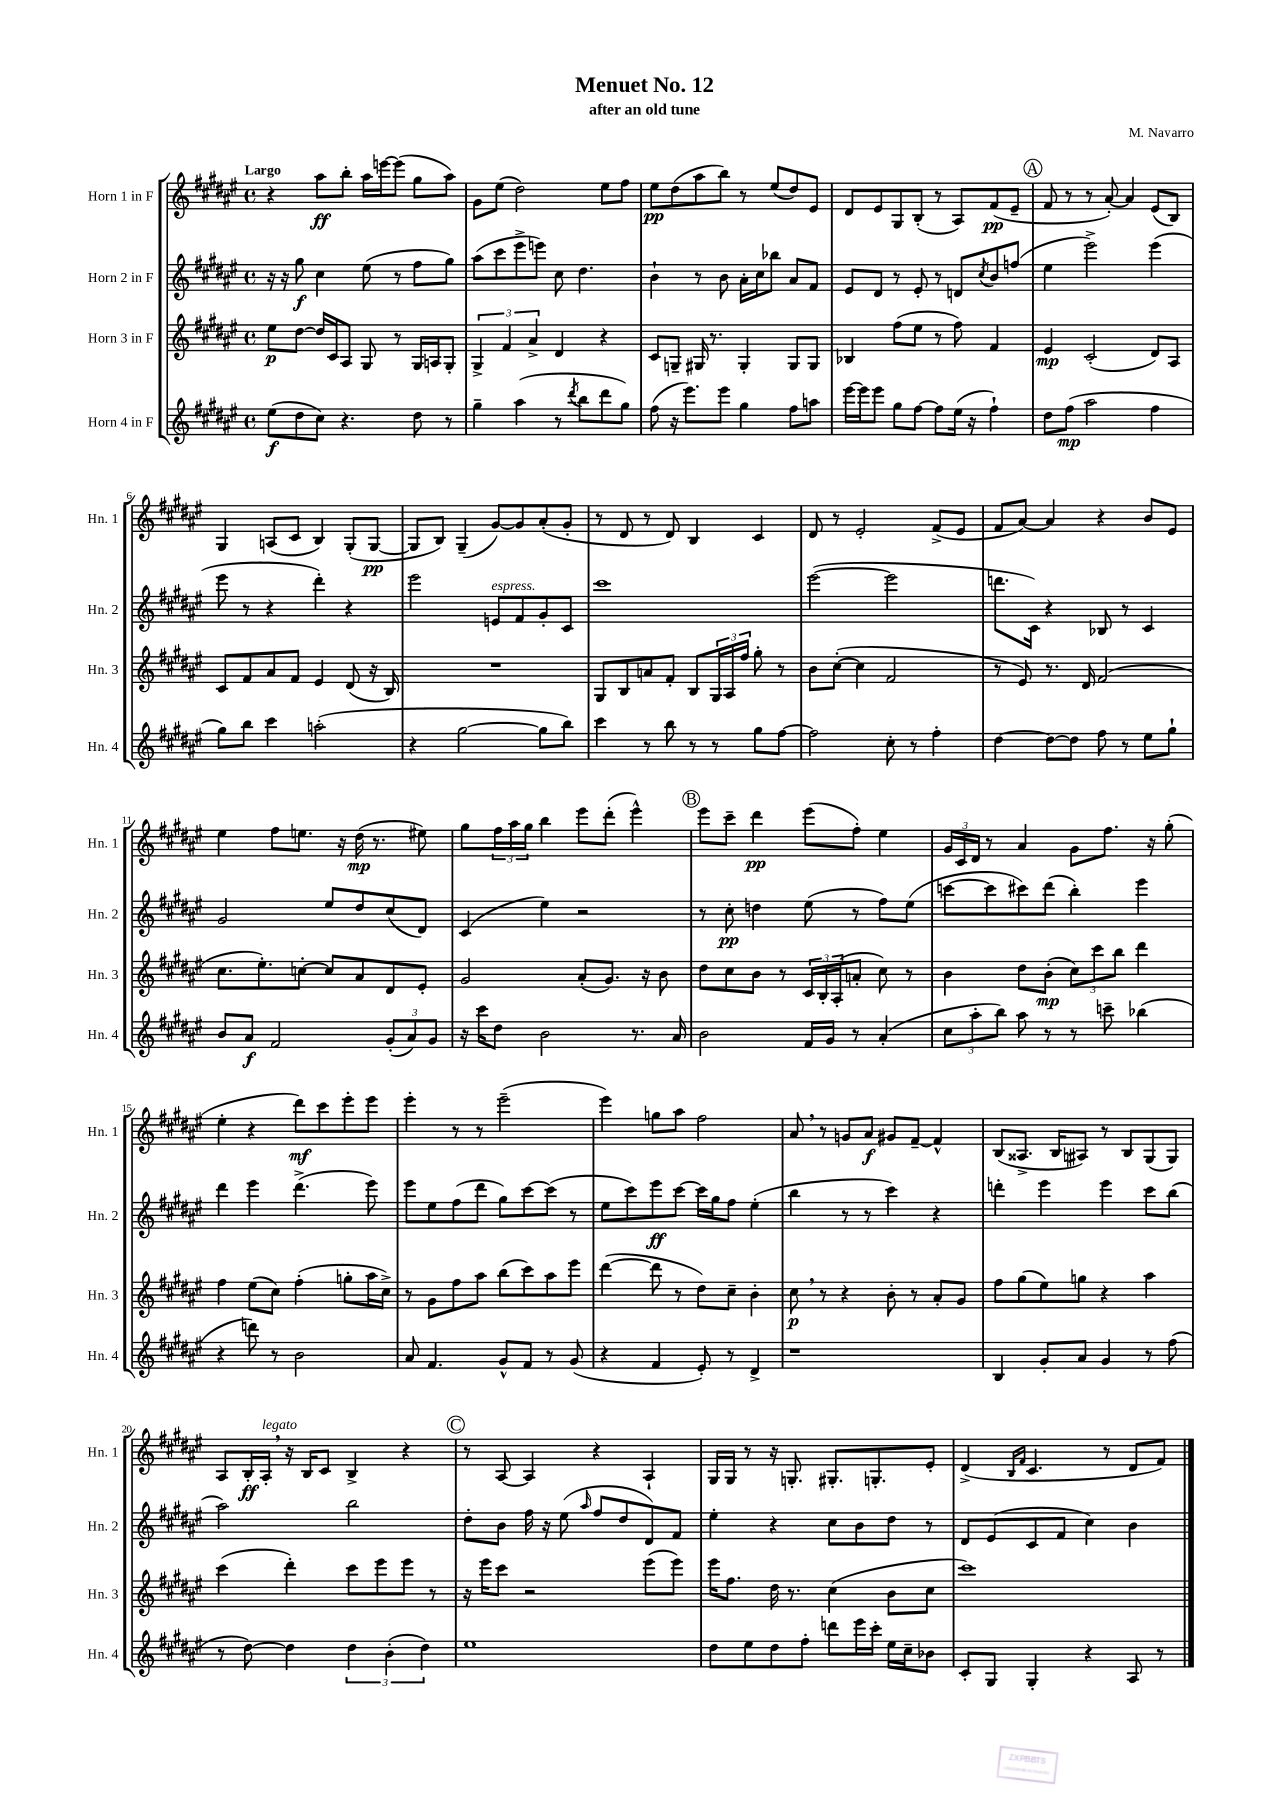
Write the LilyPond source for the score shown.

\header { title = "Menuet No. 12" composer = "M. Navarro" subtitle = "after an old tune" }
<<
\new StaffGroup <<
\new Staff = "s0" \with { instrumentName = "Horn 1 in F" shortInstrumentName = "Hn. 1" } {
    \clef treble \key fis \major \defaultTimeSignature \time 4/4 \tempo "Largo"
    r4 ais''8\ff b''8-. ais''16 e'''16~ e'''8( gis''8 ais''8) |
    gis'8 eis''8( dis''2) eis''8 fis''8 |
    eis''8\pp dis''8( ais''8 b''8) r8 eis''8( dis''8) eis'8 |
    dis'8 eis'8 gis8 b8-.( r8 ais8) fis'8\pp( eis'8-- |
    \mark \markup { \circle "A" } fis'8 r8 r8 ais'8~-.) ais'4 eis'8( b8) |
    gis4 a8( cis'8 b4) gis8-.( gis8~\pp |
    gis8 b8) gis4--( gis'8~) gis'8 ais'8-.( gis'8-. |
    r8 dis'8 r8 dis'8) b4 cis'4 |
    dis'8 r8 eis'2-. fis'8->( eis'8 |
    fis'8 ais'8~) ais'4 r4 b'8 eis'8 |
    eis''4 fis''8 e''8. r16 dis''16\mp( r8. eis''8) |
    gis''8 \tuplet 3/2 { fis''16 ais''16 gis''16 } b''4 eis'''8 dis'''8-.( eis'''4-^) |
    \mark \markup { \circle "B" } eis'''8 cis'''8-- dis'''4\pp eis'''8( fis''8-.) eis''4 |
    \tuplet 3/2 { gis'16 cis'16 dis'16 } r8 ais'4 gis'8 fis''8. r16 gis''8-.( |
    eis''4-. r4 dis'''8\mf) cis'''8 eis'''8-. eis'''8 |
    eis'''4-. r8 r8 eis'''2--( |
    eis'''4) g''8 ais''8 fis''2 |
    ais'8 \breathe r8 g'8 ais'8\f gis'8 fis'8~-- fis'4-^ |
    b8( aisis8.-> b16 ais8) r8 b8 gis8( gis8) |
    ais8 b16-.\ff ais16-.^\markup { \italic "legato" } \breathe r16 b16 cis'8 b4-> r4 |
    \mark \markup { \circle "C" } r8 ais8~ ais4 r4 ais4-! |
    gis16 gis16 r8 r16 g8.-. gis8.-. g8.-. eis'8-. |
    dis'4->( \grace { b16 fis'16 } cis'4. r8 dis'8 fis'8) \bar "|." |
}
\new Staff = "s1" \with { instrumentName = "Horn 2 in F" shortInstrumentName = "Hn. 2" } {
    \clef treble \key fis \major \defaultTimeSignature \time 4/4
    r16 r16 gis''8\f cis''4 eis''8( r8 fis''8 gis''8) |
    ais''8( cis'''8 eis'''8-> e'''8) cis''8 dis''4. |
    b'4-! r8 b'8 ais'16-. cis''16 bes''8 ais'8 fis'8 |
    eis'8 dis'8 r8 eis'8-. r8 d'8 \acciaccatura { cis''8 } b'8 f''8( |
    \mark \markup { \circle "A" } eis''4 eis'''2->) eis'''4( |
    eis'''8 r8 r4 dis'''4-.) r4 |
    eis'''2 e'8^\markup { \italic "espress." } fis'8 gis'8-. cis'8 |
    cis'''1 |
    eis'''2~( eis'''2 |
    d'''8. cis'16) r4 bes8 r8 cis'4 |
    gis'2 eis''8 dis''8 cis''8( dis'8) |
    cis'4( eis''4) r2 |
    \mark \markup { \circle "B" } r8 cis''8-.\pp d''4 eis''8( r8 fis''8) eis''8( |
    c'''8~ c'''8 cis'''8) dis'''8( b''4-.) eis'''4 |
    dis'''4 eis'''4 dis'''4.->( eis'''8) |
    eis'''8 eis''8 fis''8( dis'''8 gis''8) cis'''8~ cis'''8( r8 |
    eis''8 cis'''8) eis'''8\ff cis'''8~ cis'''16 gis''16 fis''8 eis''4-.( |
    b''4 r8 r8 cis'''4) r4 |
    d'''4-. eis'''4 eis'''4 cis'''8 b''8( |
    ais''2) b''2 |
    \mark \markup { \circle "C" } dis''8-. b'8 fis''16 r16 eis''8( \grace { ais''16 } fis''8 dis''8 dis'8) fis'8 |
    eis''4-. r4 cis''8 b'8 dis''8 r8 |
    dis'8 eis'8( cis'8 fis'8 cis''4) b'4 \bar "|." |
}
\new Staff = "s2" \with { instrumentName = "Horn 3 in F" shortInstrumentName = "Hn. 3" } {
    \clef treble \key fis \major \defaultTimeSignature \time 4/4
    eis''8\p dis''8~ dis''16 cis'16 ais8 gis8 r8 gis16 a16 gis8-. |
    \tuplet 3/2 { gis4-> fis'4 ais'4-> } dis'4 r4 |
    cis'8 g8-- gis16 r8. gis4-. gis8 gis8 |
    bes4 fis''8( eis''8 r8 fis''8) fis'4 |
    \mark \markup { \circle "A" } eis'4\mp cis'2-.( dis'8) ais8 |
    cis'8 fis'8 ais'8 fis'8 eis'4 dis'8( r16 b16) |
    R1 |
    gis8 b8 a'8 fis'8-. b8 \tuplet 3/2 { gis16 ais16 fis''16 } gis''8-. r8 |
    b'8 cis''8~-.( cis''4 fis'2 |
    r8 eis'8) r8. dis'16 fis'2( |
    cis''8. eis''8.-.) c''8~-. c''8 ais'8 dis'8 eis'8-. |
    gis'2 ais'8-.( gis'8.) r16 b'8 |
    \mark \markup { \circle "B" } dis''8 cis''8 b'8 r8 \tuplet 3/2 { cis'16 b16-. ais16-.( } a'8-. cis''8) r8 |
    b'4 dis''8 b'8-.\mp( \tuplet 3/2 { cis''8) cis'''8 b''8 } dis'''4 |
    fis''4 eis''8( cis''8) fis''4-.( g''8-. ais''16 cis''16->) |
    r8 gis'8 fis''8 ais''8 b''8( cis'''8) ais''8 eis'''8 |
    dis'''4~( dis'''8 r8 dis''8) cis''8-- b'4-. |
    cis''8\p \breathe r8 r4 b'8-. r8 ais'8-. gis'8 |
    fis''8 gis''8( eis''8) g''8 r4 ais''4 |
    cis'''4( dis'''4-.) cis'''8 eis'''8 eis'''8 r8 |
    \mark \markup { \circle "C" } r16 eis'''16 cis'''8 r2 eis'''8( eis'''8) |
    eis'''16 fis''8. dis''16 r8. cis''4( b'8 cis''8 |
    cis'''1) \bar "|." |
}
\new Staff = "s3" \with { instrumentName = "Horn 4 in F" shortInstrumentName = "Hn. 4" } {
    \clef treble \key fis \major \defaultTimeSignature \time 4/4
    eis''8\f( dis''8 cis''8) r4. dis''8 r8 |
    gis''4-- ais''4( r8 \acciaccatura { dis'''8 } b''8 dis'''8 gis''8) |
    fis''8( r16 eis'''8.) eis'''8 gis''4 fis''8 a''8 |
    eis'''16~ eis'''16 eis'''8 gis''8 fis''8~ fis''8 eis''16( r16 fis''4-!) |
    \mark \markup { \circle "A" } dis''8 fis''8\mp( ais''2 fis''4 |
    gis''8) b''8 cis'''4 a''2-.( |
    r4 gis''2~ gis''8 b''8) |
    cis'''4 r8 b''8 r8 r8 gis''8 fis''8~ |
    fis''2 cis''8-. r8 fis''4-. |
    dis''4~ dis''8~ dis''8 fis''8 r8 eis''8 gis''8-! |
    b'8 ais'8\f fis'2 \tuplet 3/2 { gis'8-.( ais'8) gis'8 } |
    r16 cis'''16 dis''8 b'2 r8. ais'16 |
    \mark \markup { \circle "B" } b'2 fis'16 gis'16 r8 ais'4-.( |
    \tuplet 3/2 { cis''8 ais''8-. b''8) } ais''8 r8 r8 c'''8-- bes''4( |
    r4 d'''8) r8 b'2 |
    ais'8 fis'4. gis'8-^ fis'8 r8 gis'8( |
    r4 fis'4 eis'8-.) r8 dis'4-> |
    r1 |
    b4 gis'8-. ais'8 gis'4 r8 fis''8( |
    r8 dis''8~) dis''4 \tuplet 3/2 { dis''4 b'4-.( dis''4) } |
    \mark \markup { \circle "C" } eis''1 |
    dis''8 eis''8 dis''8 fis''8-. d'''8 eis'''16 cis'''16-. eis''16 cis''16-- bes'8 |
    cis'8-. gis8 gis4-. r4 ais8 r8 \bar "|." |
}
>>
>>
